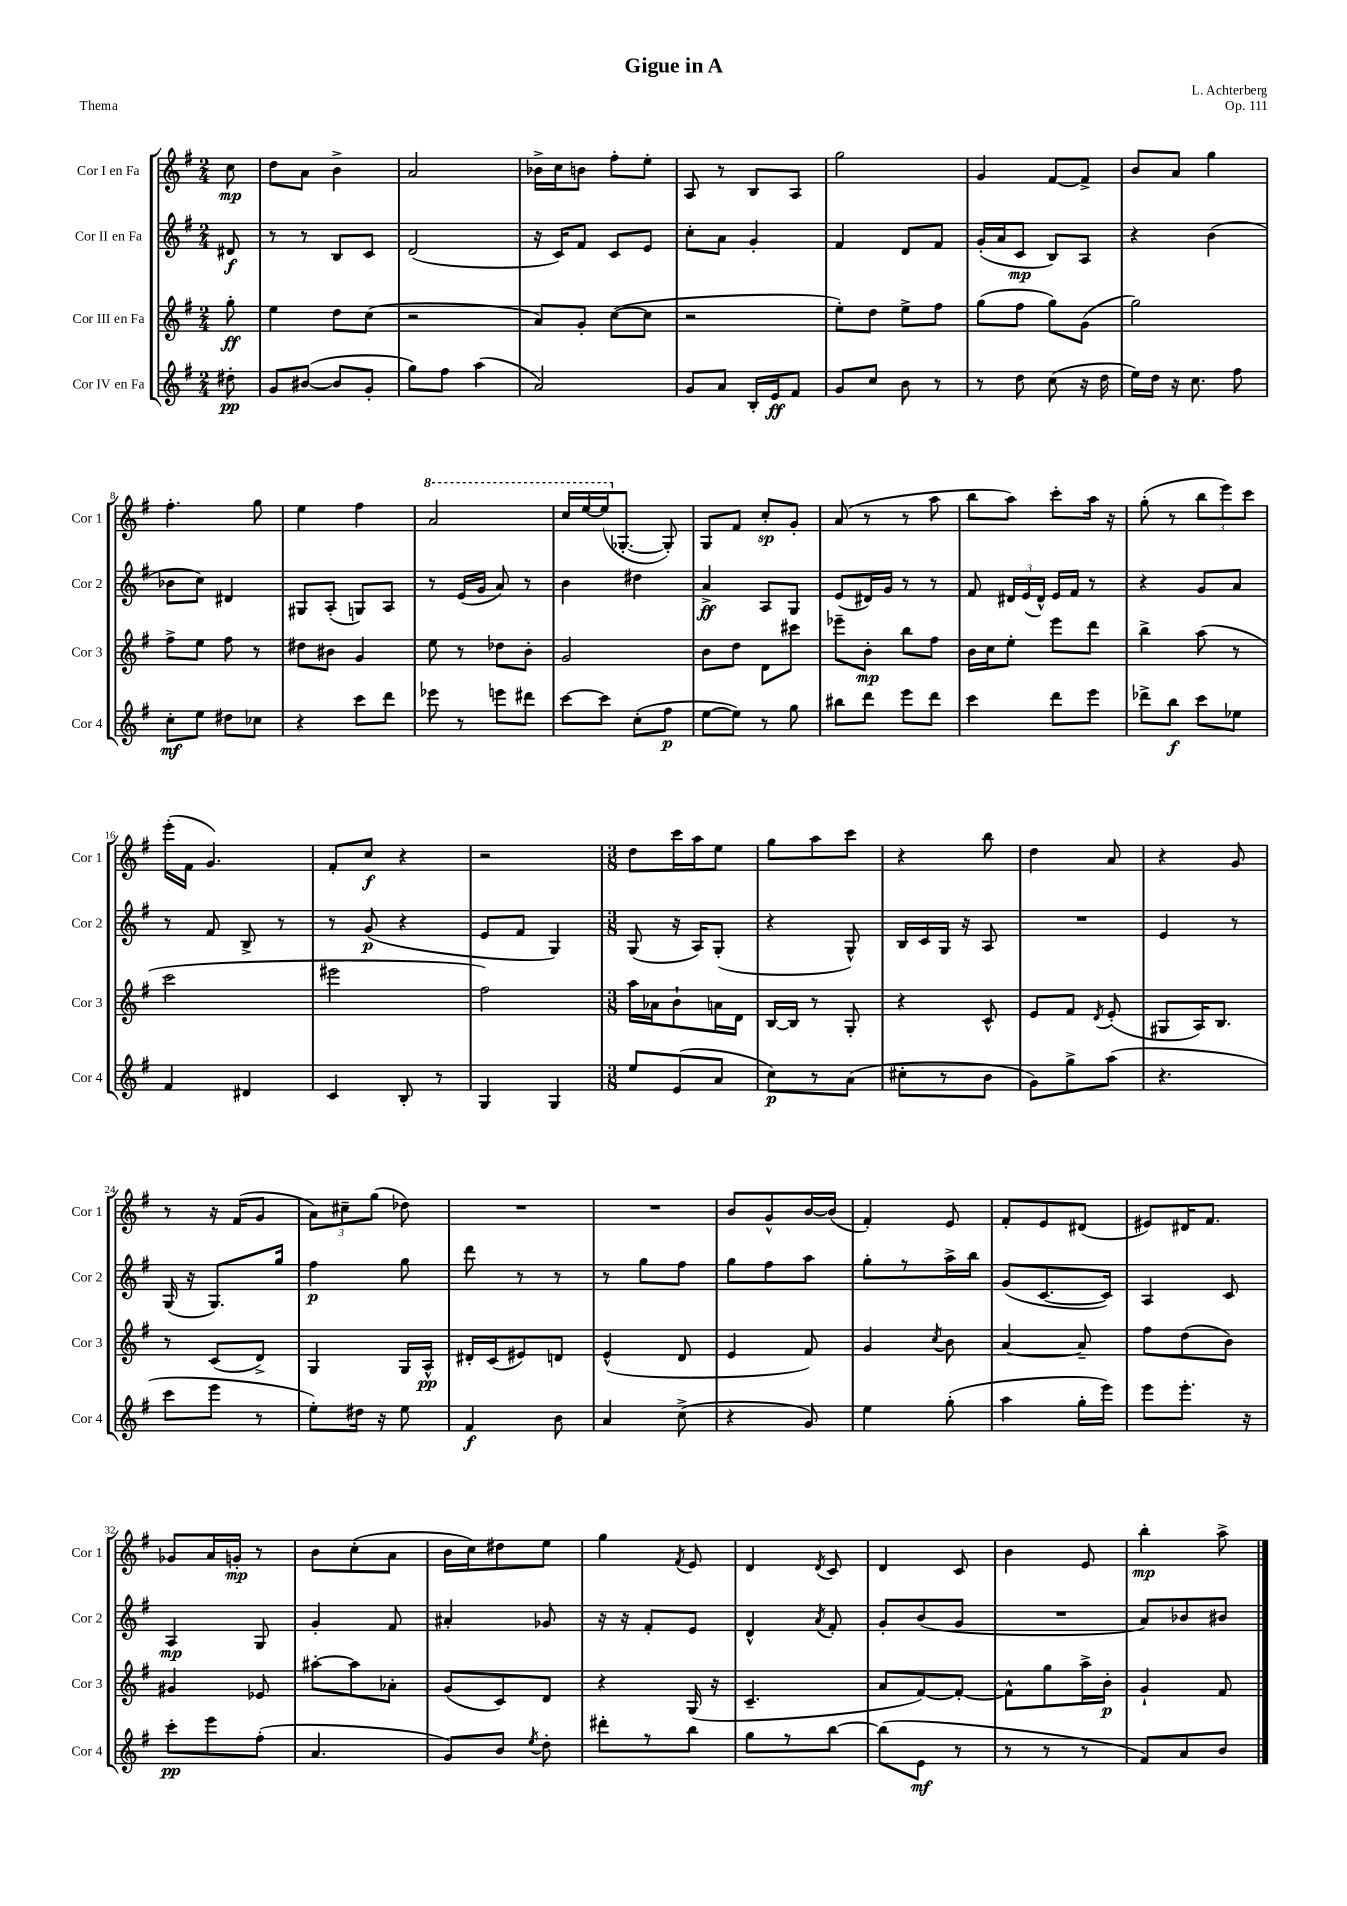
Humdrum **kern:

**kern	**kern	**kern	**kern
*staff4	*staff3	*staff2	*staff1
*clefG2	*clefG2	*clefG2	*clefG2
*k[f#]	*k[f#]	*k[f#]	*k[f#]
*M2/4	*M2/4	*M2/4	*M2/4
8dd#'	8gg'	8d#	8cc
=	=	=	=
8g	4ee	8r	8dd
([8b#	.	8r	8a
8b#]	8dd	8B	4b^
8g'	(8cc	8c	.
=	=	=	=
8gg)	2r	(2d	2a
8ff#	.	.	.
(4aa	.	.	.
=	=	=	=
2a)	8a)	16r	16b-^
.	.	16c)	16cc
.	8g'	8f#	8b
.	([8cc	8c	8ff#'
.	8cc]	8e	8ee'
=	=	=	=
8g	2r	8cc'	8A
8a	.	8a	8r
16B'	.	4g'	8B
16e	.	.	.
8f#	.	.	8A
=	=	=	=
8g	8ee')	4f#	2gg
8cc	8dd	.	.
8b	8ee^	8d	.
8r	8ff#	8f#	.
=	=	=	=
8r	(8gg	(16g'	4g
.	.	16a	.
8dd	8ff#	8c	.
(8cc	8gg)	8B)	[8f#
16r	(8g	8A	8f#^]
16dd	.	.	.
=	=	=	=
16ee)	2gg)	4r	8b
16dd	.	.	.
16r	.	.	8a
8.cc	.	.	.
.	.	(4b	4gg
8ff#	.	.	.
=	=	=	=
8cc'	8ff#^	8b-	4.ff#'
8ee	8ee	8cc)	.
8dd#	8ff#	4d#	.
8cc-	8r	.	8gg
=	=	=	=
4r	8dd#	8G#	4ee
.	8b#	(8A'	.
8ccc	4g	8G)	4ff#
8ddd	.	8A	.
=	=	=	=
8eee-	8ee	8r	2aa
8r	8r	(16e	.
.	.	16g	.
8eee	8dd-	8a)	.
8ddd#	8b'	8r	.
=	=	=	=
[8ccc	2g	4b	16ccc
.	.	.	[16eee
8ccc]	.	.	(16eee]
.	.	.	[8.G-'
(8cc'	.	4dd#	.
8ff#	.	.	8G-'])
=	=	=	=
[8ee	8b	4a^	8G
8ee])	8dd	.	8f#
8r	8d	8A	8cc'
8gg	8ccc#	8G	8g'
=	=	=	=
8bb#	8eee-~	(8e	(8a
8ddd	8b'	16d#)	8r
.	.	16g	.
8eee	8bb	8r	8r
8ddd	8ff#	8r	8aa
=	=	=	=
4ccc	16b	8f#	8bb
.	16cc	.	.
.	8ee'	24d#	8aa)
.	.	(24e	.
.	.	24d#^^)	.
8ddd	8eee	16e	8ccc'
.	.	16f#	.
8eee	8ddd	8r	16aa
.	.	.	16r
=	=	=	=
8ddd-^	4bb^	4r	(8gg'
8bb	.	.	8r
8ccc	(8aa	8g	12bb
.	.	.	12eee)
8ee-	8r	8a	.
.	.	.	12ccc
=	=	=	=
4f#	2ccc	8r	(16eee'
.	.	.	16f#
.	.	8f#	4.g)
4d#	.	8B^	.
.	.	8r	.
=	=	=	=
4c	2eee#	8r	8f#'
.	.	(8g	8cc
8B'	.	4r	4r
8r	.	.	.
=	=	=	=
4G	2ff#)	8e	2r
.	.	8f#	.
4G	.	4G)	.
=	=	=	=
*M3/8	*M3/8	*M3/8	*M3/8
8ee	16aa	(8G	8dd
.	16a-	.	.
(8e	8b`	16r	16ccc
.	.	16A)	16aa
8a	16a	(8G'	8ee
.	16d	.	.
=	=	=	=
8cc)	[16B	4r	8gg
.	16B]	.	.
8r	8r	.	8aa
(8a	8G'	8G^^)	8ccc
=	=	=	=
8cc#'	4r	16B	4r
.	.	16c	.
8r	.	16G	.
.	.	16r	.
8b	8c^^	8A	8bb
=	=	=	=
8g)	8e	4.r	4dd
8gg^	8f#	.	.
.	8qd	.	.
(8aa	(8e'	.	8a
=	=	=	=
4.r	8G#	4e	4r
.	16A)	.	.
.	8.B	.	.
.	.	8r	8g
=	=	=	=
8ccc	8r	(16G	8r
.	.	16r	.
8eee	(8c	8.G)	16r
.	.	.	(16f#
8r	8d^)	.	8g
.	.	16gg	.
=	=	=	=
8ee')	4G	4ff#	12a)
.	.	.	12cc#~
16dd#	.	.	.
.	.	.	(12gg
16r	.	.	.
8ee	16G	8gg	8dd-)
.	16A^^	.	.
=	=	=	=
4f#	16d#'	8ddd	4.r
.	(16c	.	.
.	8e#)	8r	.
8b	8d	8r	.
=	=	=	=
4a	(4e^^	8r	4.r
.	.	8gg	.
(8cc^	8d	8ff#	.
=	=	=	=
4r	4e	8gg	8b
.	.	8ff#	8g^^
8g)	8f#)	8aa	[16b
.	.	.	(16b]
=	=	=	=
4ee	4g	8gg'	4f#')
.	.	8r	.
.	8qcc	.	.
(8gg'	8b	16aa^	8e
.	.	16bb	.
=	=	=	=
4aa	[4a	(8g	8f#'
.	.	[8.c	8e
16gg'	8a~]	.	(8d#
16eee)	.	16c])	.
=	=	=	=
8eee	8ff#	4A	8e#)
8.eee'	(8dd	.	16d#
.	.	.	8.f#
.	8b)	8c	.
16r	.	.	.
=	=	=	=
8ccc'	4g#	4A	8g-
8eee	.	.	16a
.	.	.	16g'
(8ff#'	8e-	8G	8r
=	=	=	=
4.a	[8aa#'	4g'	8b
.	8aa#]	.	(8cc'
.	8a-'	8f#	8a
=	=	=	=
8g)	(8g	4a#'	16b
.	.	.	16cc)
8b	8c)	.	8dd#
8qee	.	.	.
8dd'	8d	8g-	8ee
=	=	=	=
8ddd#'	4r	16r	4gg
.	.	16r	.
8r	.	8f#'	.
.	.	.	8qf#
8bb	(16G	8e	8e
.	16r	.	.
=	=	=	=
8gg	4.c~	4d^^	4d
8r	.	.	.
.	.	8qa	8qd
[8bb	.	8f#'	8c
=	=	=	=
(8bb]	8a	8g'	4d
8e	[8f#)	(8b	.
8r	8f#'_	8g	8c
=	=	=	=
8r	8f#^^]	4.r	4b
8r	8gg	.	.
8r	16aa^	.	8e
.	16b'	.	.
=	=	=	=
8f#)	4g`	8a)	4bb'
8a	.	8b-	.
8b	8f#	8b#	8aa^
==	==	==	==
*-	*-	*-	*-
